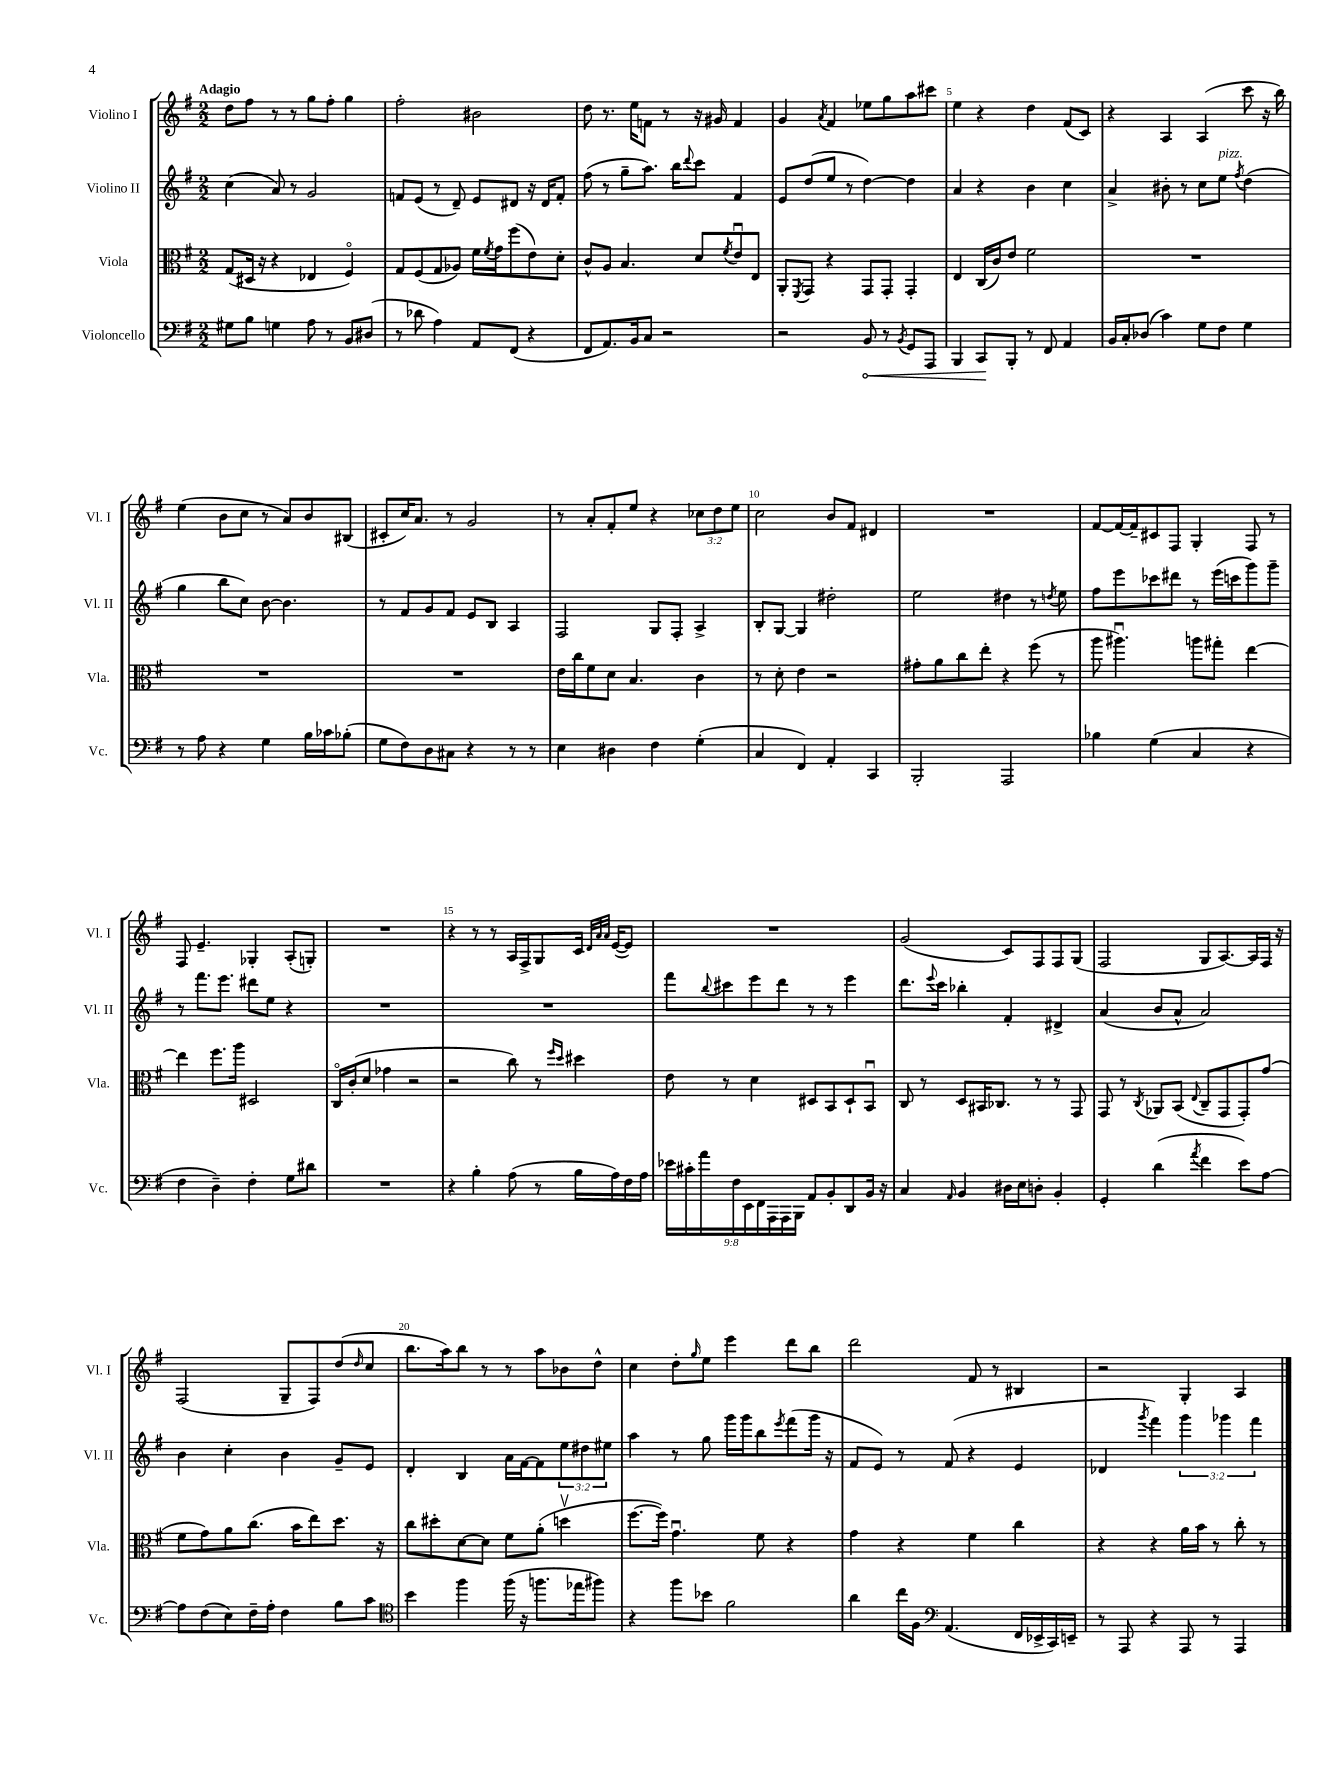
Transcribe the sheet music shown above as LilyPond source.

<<
\new StaffGroup <<
\new Staff = "s0" \with { instrumentName = "Violino I" shortInstrumentName = "Vl. I" } {
    \clef treble \key g \major \numericTimeSignature \time 2/2 \override Staff.TupletNumber.text = #tuplet-number::calc-fraction-text \tempo "Adagio"
    d''8 fis''8 r8 r8 g''8 fis''8-. g''4 |
    fis''2-. bis'2 |
    d''8 r8. e''16 f'8 r8 r16 gis'16 f'4 |
    g'4 \acciaccatura { a'8 } fis'4 ees''8 g''8 a''8 cis'''8 |
    e''4 r4 d''4 fis'8( c'8) |
    r4 a4 a4( c'''8 r16 b''16) |
    e''4( b'8 c''8 r8 a'8) b'8 bis8( |
    cis'8-. c''16) a'8. r8 g'2 |
    r8 a'8-. fis'8-. e''8 r4 \tuplet 3/2 { ces''8 d''8 e''8 } |
    c''2 b'8 fis'8 dis'4 |
    R1 |
    fis'8~ fis'16~ fis'16-- cis'8 fis8 g4-. fis8 r8 |
    fis8 e'4.-- ges4-. a8-.( g8-.) |
    R1 |
    r4 r8 r8 a16 fis16-> g8 c'16 \grace { d'32 a'32 a'32 } e'16~( e'8) |
    R1 |
    g'2( c'8) fis8 fis8 g8( |
    fis2 g8 a8.~) a16 fis16 r16 |
    fis2( g8-- fis8) d''8( \grace { d''16 } c''8 |
    b''8. a''16) b''8 r8 r8 a''8 bes'8 d''8-^ |
    c''4 d''8-. \grace { g''16 } e''8 e'''4 d'''8 b''8 |
    d'''2 fis'8 r8 bis4 |
    r2 g4-. a4 \bar "|." |
}
\new Staff = "s1" \with { instrumentName = "Violino II" shortInstrumentName = "Vl. II" } {
    \clef treble \key g \major \numericTimeSignature \time 2/2 \override Staff.TupletNumber.text = #tuplet-number::calc-fraction-text
    c''4( a'8) r8 g'2 |
    f'8 e'8( r8 d'8--) e'8 dis'8 r16 dis'16 f'8-. |
    fis''8( r8 g''8-- a''8.) b''16 \appoggiatura { d'''8 } c'''8 fis'4 |
    e'8 d''8( e''8 r8 d''4~) d''4 |
    a'4 r4 b'4 c''4 |
    a'4-> bis'8-. r8 c''8 e''8^\markup { \italic "pizz." } \acciaccatura { fis''8 } d''4( |
    g''4 b''8 c''8) b'8~ b'4. |
    r8 fis'8 g'8 fis'8 e'8 b8 a4 |
    fis2 g8 fis8-. a4-> |
    b8-. g8~ g4 dis''2-. |
    e''2 dis''4 r8 \acciaccatura { d''8 } e''8 |
    fis''8 e'''8 ces'''8 dis'''8 r8 e'''16( c'''16 g'''8) g'''8-- |
    r8 fis'''8. e'''8. dis'''8 e''8 r4 |
    R1 |
    R1 |
    fis'''8 \appoggiatura { b''8 } cis'''8 e'''8 d'''8 r8 r8 e'''4 |
    d'''8. \appoggiatura { e'''8 } c'''16 bes''4-. fis'4-. dis'4-> |
    a'4( b'8 a'8-^ a'2) |
    b'4 c''4-. b'4 g'8-- e'8 |
    d'4-. b4 a'16 fis'16~ fis'8 \tuplet 3/2 { e''8 dis''8 eis''8 } |
    a''4 r8 g''8 g'''16 g'''16 b''8 \acciaccatura { e'''8 } fis'''8( g'''16 r16 |
    fis'8 e'8) r8 fis'8( r4 e'4 |
    des'4 \acciaccatura { g'''8 } fis'''4) \tuplet 3/2 { g'''4 ges'''4 fis'''4 } \bar "|." |
}
\new Staff = "s2" \with { instrumentName = "Viola" shortInstrumentName = "Vla." } {
    \clef alto \key g \major \numericTimeSignature \time 2/2
    g8( dis16 r16 r4 ees4 fis4\flageolet) |
    g8 fis8( g8 aes8) fis'16 \acciaccatura { fis'8 } g'16 fis''8( e'8) d'8-. |
    c'8-^ a8 b4. d'8 \acciaccatura { fis'8 } e'8\downbow e8 |
    a,8-. \acciaccatura { fis,8 } g,8 r4 g,8 g,8-. g,4-. |
    e4 c16( c'16) e'8 fis'2 |
    R1 |
    R1 |
    R1 |
    e'16 c''16 fis'8 d'8 b4. c'4 |
    r8 d'8-. e'4 r2 |
    gis'8-. a'8 c''8 e''8-. r4 fis''8( r8 |
    a''8 ais''4.\downbow) a''8 gis''8-. e''4~ |
    e''4 fis''8. a''16 dis2 |
    c16\flageolet c'16-.( d'8 ges'4 r2 |
    r2 c''8) r8 \grace { fis''16 d''16 } dis''4 |
    e'8 r8 d'4 dis8 b,8 dis8-! b,8\downbow |
    c8 r8 d8 bis,16 ces8. r8 r8 g,8 |
    g,8 r8 \acciaccatura { c8 } aes,8 b,8( \appoggiatura { e8 } c8-- g,8 g,8-.) g'8( |
    fis'8 g'8) a'8 c''8.( b'16 e''8) d''8. r16 |
    c''8 dis''8-. d'8~ d'8 fis'8 a'8-.( d''4\upbow |
    fis''8.~ fis''16) g'4.\downbow fis'8 r4 |
    g'4 r4 fis'4 c''4 |
    r4 r4 a'16 b'16 r8 c''8-. r8 \bar "|." |
}
\new Staff = "s3" \with { instrumentName = "Violoncello" shortInstrumentName = "Vc." } {
    \clef bass \key g \major \numericTimeSignature \time 2/2 \override Staff.TupletNumber.text = #tuplet-number::calc-fraction-text
    gis8 b8 g4 a8 r8 b,8 dis8( |
    r8 des'8 a4) a,8 fis,8( r4 |
    fis,8 a,8.) b,16 c8 r2 |
    r2 \once \override Hairpin.circled-tip = ##t b,8\< r8 \acciaccatura { b,8 } g,8 a,,8 |
    b,,4 c,8\! b,,8-. r8 fis,8 a,4 |
    b,16 c16-. des8( c'4) g8 fis8 g4 |
    r8 a8 r4 g4 b16 ces'16 bes8-.( |
    g8 fis8) d8 cis8 r4 r8 r8 |
    e4 dis4 fis4 g4-.( |
    c4 fis,4) a,4-. c,4 |
    b,,2-. a,,2 |
    bes4 g4( c4 r4 |
    fis4 d4--) fis4-. g8 dis'8 |
    R1 |
    r4 b4-. a8( r8 b16 a16) fis16 a16 |
    \tuplet 9/8 { ees'16 cis'16-. a'16 fis16 e,16 fis,16 a,,16 a,,16 b,,16 } a,8 b,8-. d,8 b,16 r16 |
    c4 \grace { a,16 } b,4 dis16 e16 d8-. b,4-. |
    g,4-. d'4( \acciaccatura { a'8 } fis'4 e'8) a8~ |
    a8 fis8( e8) fis16-- a16-. fis4 b8 c'8 |
    \clef tenor b'4 fis''4 fis''16( r16 f''8. ees''16 fis''8) |
    r4 fis''8 bes'8 fis'2 |
    a'4 c''16 fis16 \clef bass a,4.( fis,16 ees,16-> c,16) e,16-- |
    r8 a,,8 r4 a,,8 r8 a,,4 \bar "|." |
}
>>
>>
\layout { \context { \Score \override BarNumber.break-visibility = ##(#f #t #t) barNumberVisibility = #(every-nth-bar-number-visible 5) } }
